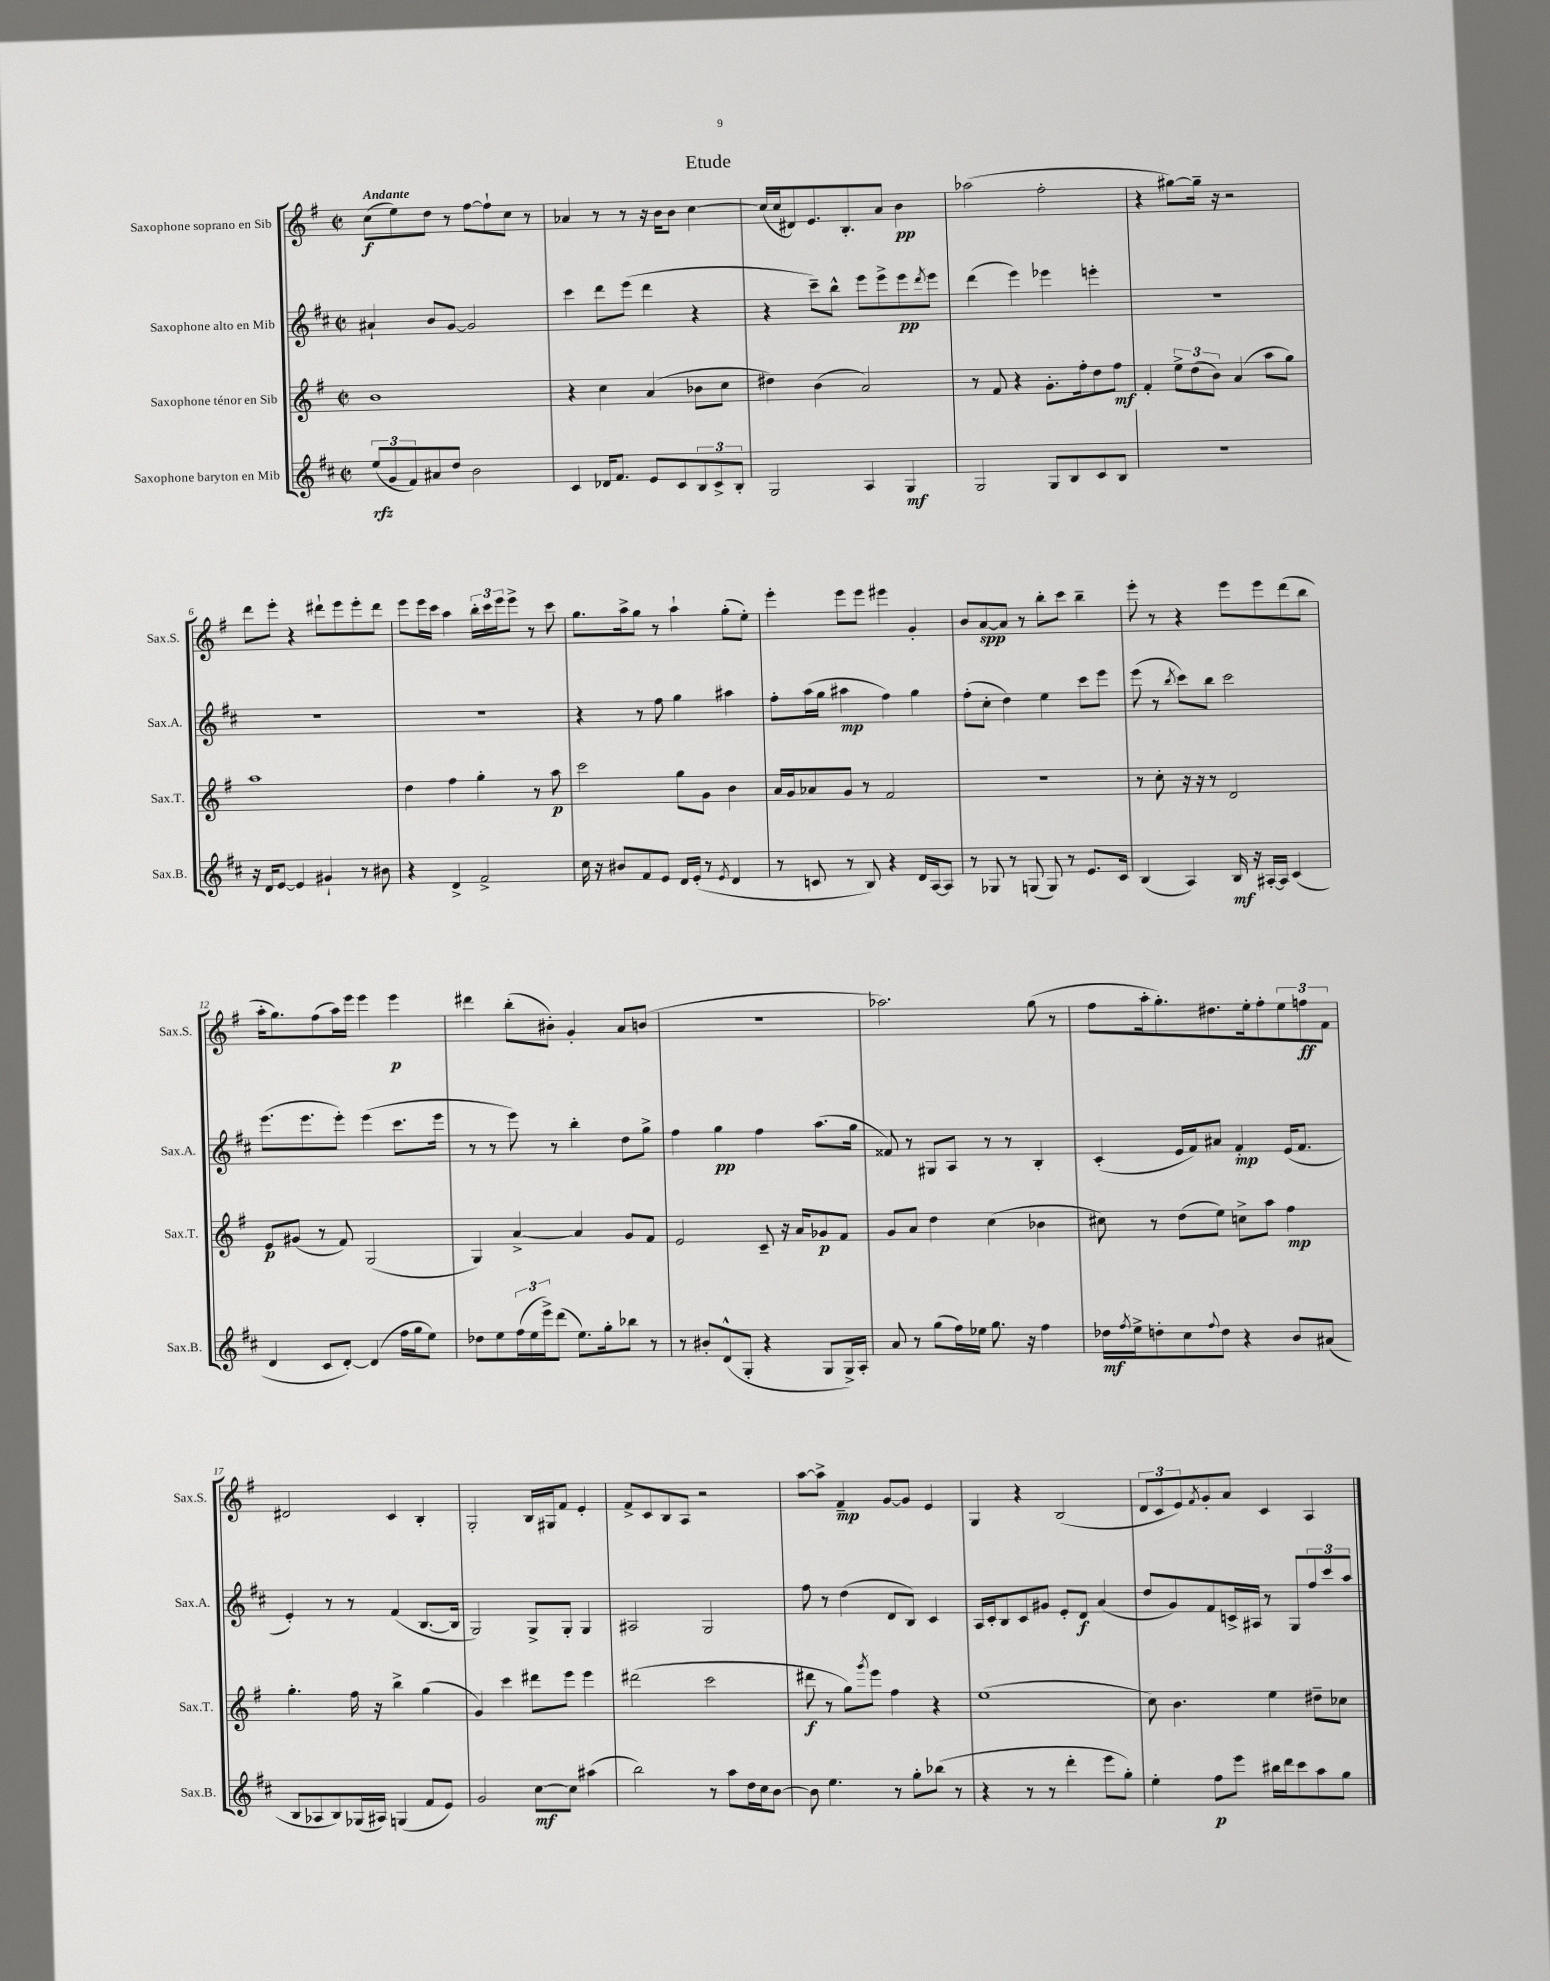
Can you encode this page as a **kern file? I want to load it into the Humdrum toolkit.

**kern	**kern	**kern	**kern
*staff4	*staff3	*staff2	*staff1
*clefG2	*clefG2	*clefG2	*clefG2
*k[f#c#]	*k[f#]	*k[f#c#]	*k[f#]
*M2/2	*M2/2	*M2/2	*M2/2
*met(c|)	*met(c|)	*met(c|)	*met(c|)
(12ee	1b	4a#`	(8cc
12g	.	.	.
.	.	.	8ee)
12f#)	.	.	.
8a#	.	8b	8dd
8dd	.	[8g	8r
2b	.	2g]	[8ff#
.	.	.	8ff#`]
.	.	.	8cc
.	.	.	8r
=	=	=	=
4c#	4r	4ccc#	4a-
16d-	4cc	8ddd	8r
8.f#	.	.	.
.	.	(8eee	8r
8e	(4a	4ddd	16r
.	.	.	16b
8c#	.	.	8b
12B	8b-	4r	[4cc
12c#^	.	.	.
.	8cc	.	.
12B'	.	.	.
=	=	=	=
2G	4dd#)	4r	(16cc]
.	.	.	16cc
.	.	.	8d#)
.	(4b	8ccc#~)	8.e
.	.	8bb^^	.
.	.	.	8.B'
4A	2a)	8eee	.
.	.	8eee^	8a
4G	.	8eee	4b
.	.	8qddd	.
.	.	8eee	.
=	=	=	=
2G	8r	(4ddd	(2aa-
.	8f#	.	.
.	4r	4eee)	.
8G	8.g'	4eee-	2ff#'
8B	.	.	.
.	16ff#'	.	.
8c#	8dd	4eee'	.
8B	8ff#	.	.
=	=	=	=
1r	4f#'	1r	4r
.	12ee^	.	[8gg#)
.	(12dd	.	.
.	.	.	16gg#~]
.	12b)	.	.
.	.	.	16r
.	(4a	.	2r
.	8aa	.	.
.	8gg)	.	.
=	=	=	=
16r	1aa	1r	8ddd
16d	.	.	.
[8e	.	.	8eee'
4e]	.	.	4r
4g#`	.	.	8ddd#`
.	.	.	8eee
8r	.	.	8eee'
8b#	.	.	8ddd#
=	=	=	=
4r	4dd	1r	8eee
.	.	.	16eee
.	.	.	16ccc
4d^	4ff#	.	4aa
2f#^	4gg'	.	24bb'
.	.	.	24ccc
.	.	.	24eee
.	.	.	8eee^
.	8r	.	8r
.	8aa	.	8ccc
=	=	=	=
16cc#	2ccc	4r	8.gg
16r	.	.	.
8b#	.	.	.
.	.	.	16aa^
8f#	.	8r	8gg
8e	.	8ff#	8r
16d	8gg	4gg	4aa`
(16e'	.	.	.
8r	8g	.	.
8qe	.	.	.
4d	4b	4aa#	(8gg'
.	.	.	8ee')
=	=	=	=
8r	16a	8ff#'	4eee'
.	16g	.	.
8c	8a-	(16aa	.
.	.	16gg	.
8r	8g	4aa#	8eee
8B)	8r	.	8eee
4r	2f#	4ff#)	4eee#
16d	.	4gg	4g'
[16A	.	.	.
8A]	.	.	.
=	=	=	=
8r	1r	(8ff#'	8b
8G-	.	8cc#'	[8a
8r	.	4dd)	8a]
(8G	.	.	8r
8G)	.	4ee	8bb'
8r	.	.	8ccc
8.e	.	8ccc#	4bb~
.	.	8eee	.
16c#	.	.	.
=	=	=	=
(4B	8r	(8eee	8eee'
.	8cc'	8r	8r
.	.	8qbb	.
4A)	16r	8ccc#)	4r
.	16r	.	.
.	8r	8bb	.
16B	2d	2ccc#	8eee
16r	.	.	.
[16A#'	.	.	8eee
16A#]	.	.	.
(4c#	.	.	(8ddd
.	.	.	8bb
=	=	=	=
4d	8e	(8.eee	16aa'
.	.	.	8.gg)
.	(8g#	.	.
.	.	8.eee	.
8c#	8r	.	(8ff#
[8d')	8f#)	8eee')	16aa)
.	.	.	16eee
(4d]	(2G	(4eee	4eee
16ff#	.	8.ccc#	4eee
16gg	.	.	.
8ee)	.	.	.
.	.	16eee	.
=	=	=	=
8dd-	4G)	8r	4ddd#
8ee	.	8r	.
(24ff#	[4a^	8eee)	(8bb'
24ee	.	.	.
24eee^)	.	.	.
(8ddd	.	8r	8b#')
8.ee)	4a]	4bb'	4g'
16gg'	.	.	.
8bb-	8g	8dd	8a
8r	8f#	8gg^	(8b
=	=	=	=
8r	2e	4ff#	1r
8b#'	.	.	.
(8d^^	.	4gg	.
8G'	.	.	.
4r	8c~	4ff#	.
.	16r	.	.
.	16a	.	.
8G	8g-	(8.aa	.
16G^)	8f#	.	.
16A'	.	16gg	.
=	=	=	=
8a	8g	8f##)	2.aa-)
8r	8a	8r	.
(8gg	4dd	8G#	.
16ff#)	.	8A	.
16ee-	.	.	.
8.gg	(4cc	8r	.
.	.	8r	.
16r	.	.	.
4ff#	4b-	4B'	(8gg
.	.	.	8r
=	=	=	=
16dd-	8cc#)	(4c#'	8ff#
8qff#	.	.	.
16ee^	.	.	.
8dd'	8r	.	16aa'
.	.	.	8.gg')
8cc#	(8dd	16e	.
.	.	16f#)	.
8qqff#	.	.	.
8dd	8ee)	8a#	8.dd#
4r	8cc^	4f#'	.
.	.	.	16ee'
.	8aa	.	8ff#'
8b	4ff#	(16e	12ee
.	.	8.f#	.
.	.	.	12ff
(8a#	.	.	.
.	.	.	12f#
=	=	=	=
8B	4.gg'	4e')	2d#
8A-	.	.	.
8B)	.	8r	.
(16G-	16ff#	8r	.
16A#)	16r	.	.
(4G	4bb^	(4f#	4c
8f#	(4gg	[8.B	4B'
8e)	.	.	.
.	.	16B]	.
=	=	=	=
2g	4g)	2G)	2G'
.	4ccc	.	.
[8cc#	8ddd#	8G^	16B
.	.	.	16G#
8cc#]	8eee	8G'	8f#
(4aa#	4eee	4G	4e'
=	=	=	=
2bb)	(2ddd#	2A#	8f#^
.	.	.	8c
.	.	.	8B
.	.	.	8A
8r	2ccc	2G	2r
8aa	.	.	.
16dd	.	.	.
16cc#	.	.	.
[8b	.	.	.
=	=	=	=
8b]	8ddd#	8ff#	[8aa
4.ee	8r	8r	8aa^]
.	8gg)	(4dd	4f#~
.	8qggg	.	.
.	8eee	.	.
8r	4ff#	8d	[8g
8gg'	.	8B)	8g]
(8bb-	4r	4c#	4e
8r	.	.	.
=	=	=	=
4r	(1ee	16A	4G
.	.	16c#'	.
.	.	8B	.
8r	.	8c#	4r
8r	.	8g#	.
4ddd'	.	8e'	(2B
.	.	8d	.
8eee	.	(4a	.
8gg')	.	.	.
=	=	=	=
4ee'	8cc)	8dd	12d
.	.	.	12c
.	4.b	8g)	.
.	.	.	12e)
.	.	.	8qf#
8ff#	.	8f#	8g'
8eee	.	16c^	8a
.	.	16A#	.
16bb#	4ee	8r	4c
16ddd	.	.	.
8ccc#	.	8G	.
8aa	8dd#~	12ff#	4A
.	.	12ccc#	.
8gg	8cc-	.	.
.	.	12aa	.
==	==	==	==
*-	*-	*-	*-
